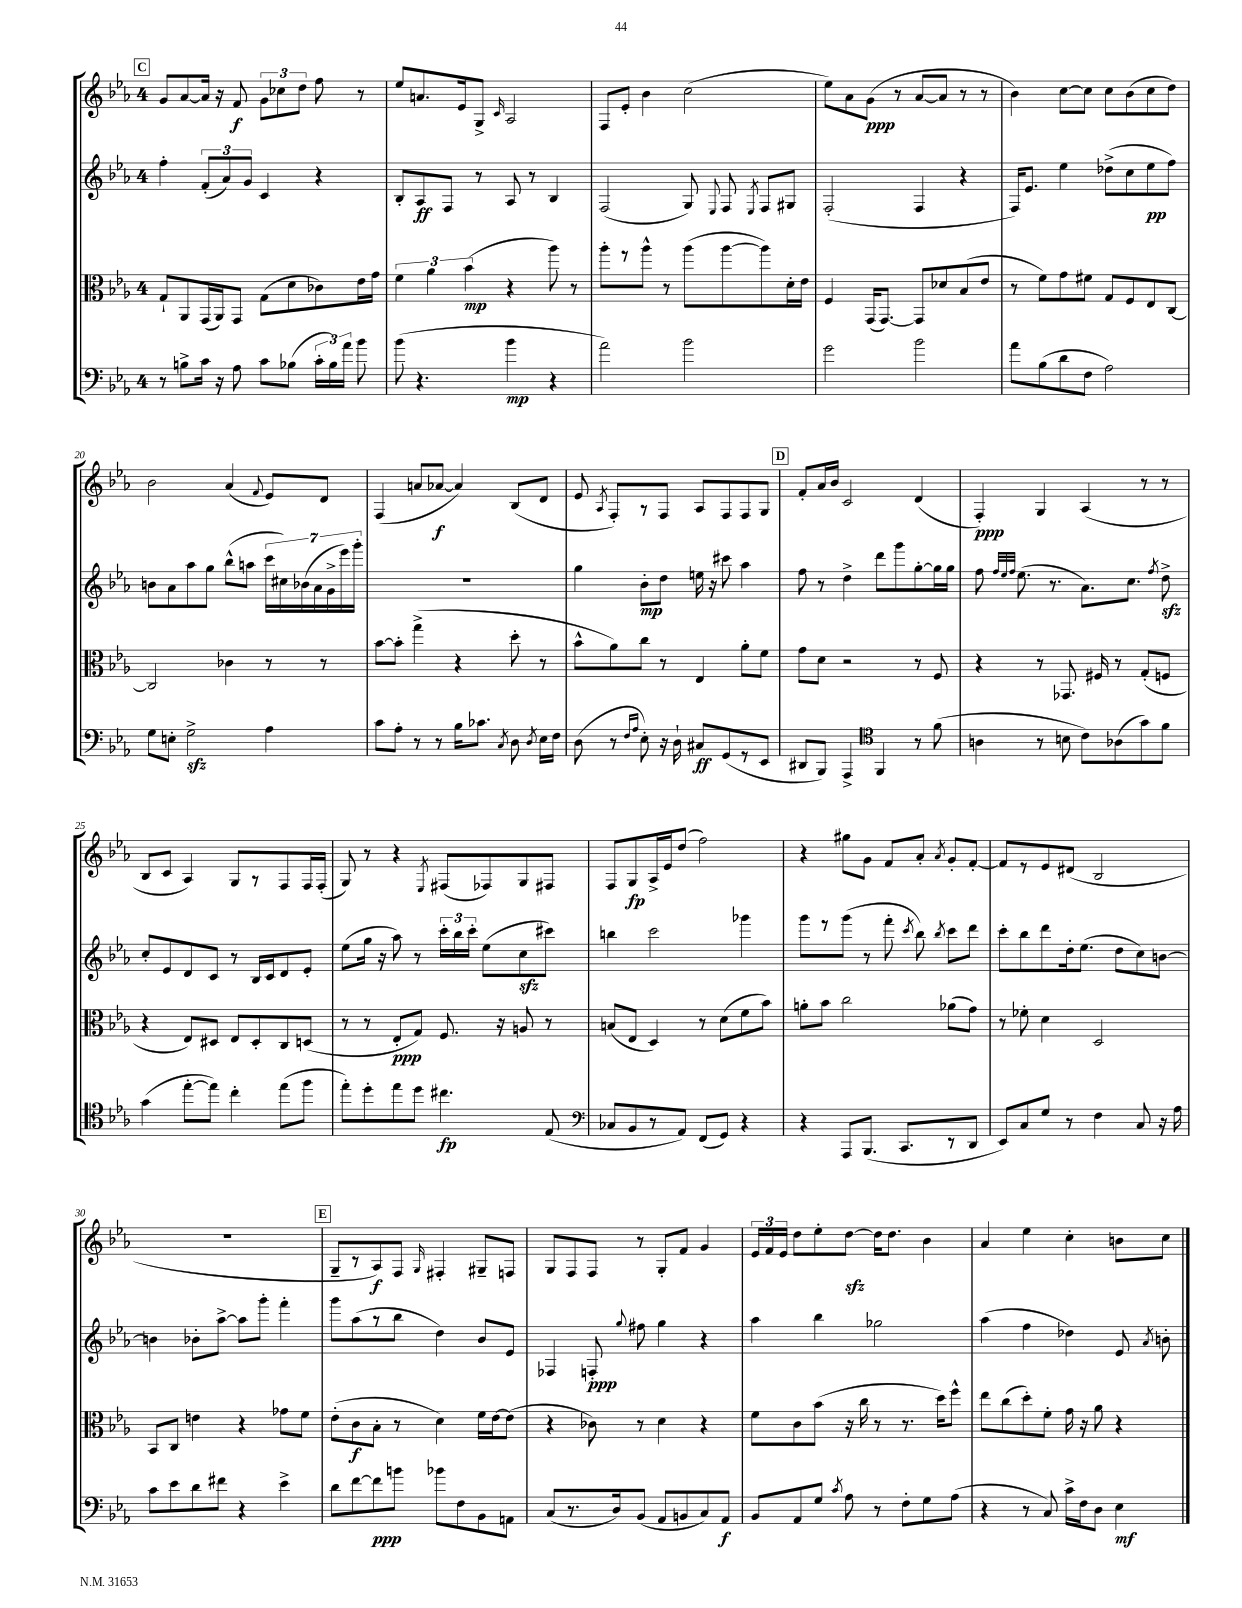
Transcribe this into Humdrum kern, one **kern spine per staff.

**kern	**kern	**kern	**kern
*staff4	*staff3	*staff2	*staff1
*clefF4	*clefC3	*clefG2	*clefG2
*k[b-e-a-]	*k[b-e-a-]	*k[b-e-a-]	*k[b-e-a-]
*M4/4	*M4/4	*M4/4	*M4/4
8r	8G`/L	4ff'\	8g/L
8B^\L	8AA-/	.	[8a-/
16c\Jk	(16GG/L	(12f'/L	16a-/]Jk
16r	16AA-/J)	.	16r
.	.	12a-/)	.
8A-\	8GG/J	.	8f/
.	.	12g/J	.
8c\L	(8G\L	4c/	12g\L
.	.	.	12cc-\
(8B-\J	8d\	.	.
.	.	.	12dd\J
24c'\LL	8c-\)	4r	8ff\
24B-\)	.	.	.
24a-\JJ	.	.	.
8b-\	16e-\L	.	8r
.	16g\JJ	.	.
=	=	=	=
(8b-\	6f\	8B-'/L	8ee-/L
4.r	.	8A-/	8.a/
.	6a-\	.	.
.	.	8F/J	.
.	.	.	16e-/k
.	(6b-\	.	.
.	.	8r	8G^/J
.	.	.	16qqc/
4b-\	4r	8A-/	2A-/
.	.	8r	.
4r	8aa-\)	4B-/	.
.	8r	.	.
=	=	=	=
2a-\)	8aa-'\L	(2F/	8F/L
.	8r	.	8e-'/J
.	8aa-^^\J	.	4b-\
.	8r	.	.
2b-\	(8aa-\L	8G/)	(2cc\
.	.	8qqE-/	.
.	[8aa-\	8F/	.
.	.	8qE-/	.
.	8aa-\])	8F/L	.
.	16d'\L	8G#/J	.
.	16e-\JJ	.	.
=	=	=	=
2g\	4F/	(2F'/	8ee-\L)
.	.	.	8a-\
.	(16GG/LK	.	(8g\J
.	[8.GG/J)	.	.
.	.	.	8r
2b-\	8GG/]L	4F/	[8a-/L
.	8d-/	.	8a-/]J
.	(8B-/	4r	8r
.	8e-/J	.	8r
=	=	=	=
8a-\L	8r	16F/LK)	4b-\)
.	.	8.e-/J	.
(8B-\	8f\L)	.	.
8d\	8g\	4ee-\	[8cc\L
8F\J	8f#\J	.	8cc\]J
2A-\)	8G/L	(8dd-^\L	8cc\L
.	8F/	8cc\	(8b-\
.	8E-/	8ee-\	8cc\
.	[8C/J	8ff\J)	8dd\J)
=	=	=	=
8G\L	2C/]	8b\L	2b-\
8E'\J	.	8a-\	.
2G^\	.	8aa-\	.
.	.	8gg\J	.
.	4c-\	(8bb-^^\L	(4a-/
.	.	8aa\J	.
.	.	.	8qqf/
4A-\	8r	28ccc\LL	8e-/L)
.	.	28cc#\)	.
.	.	(28b-\	.
.	.	28a-\	.
.	8r	.	8d/J
.	.	28g^\	.
.	.	28eee-\)	.
.	.	28ggg'\JJ	.
=	=	=	=
8c\L	[8b-\L	1r	(4F/
8A-'\J	8b-'\]J	.	.
8r	(4gg^\	.	8a/L
8r	.	.	[8a-/J
16B-\LK	4r	.	4a-/])
8.c-\J	.	.	.
8qC/	.	.	.
8D\	8dd'\	.	(8B-/L
8qD/	.	.	.
16E-\LL	8r	.	8d/J
16F\JJ	.	.	.
=	=	=	=
(8D\	8b-^^\L	4gg\	8e-/
.	.	.	8qA-/
8r	8a-\)	.	8F'/L)
16qqF/LL	.	.	.
16qqA-/JJ	.	.	.
8E-'\)	8cc\J	8b-'\L	8r
16r	8r	8dd\J	8F/J
16D`\	.	.	.
8C#/L	4E-/	16ee\	8A-/L
.	.	16r	.
(8GG/	.	8ccc#\	8F/
8r	8a-'\L	4aa-\	8F/
8EE-/J	8f\J	.	8G/J
=	=	=	=
8DD#/L	8g\L	8ff\	8f'/L
8BBB-/J)	8d\J	8r	16a-/L
.	.	.	16b-/JJ
4AAA-^/	2r	4dd^\	2c/
*clefC4	*	*	*
4FF/	.	8ddd\L	.
.	.	8ggg\	.
8r	8r	[8gg'\	(4d/
(8f\	8F/	16gg\]L	.
.	.	16gg\JJ	.
=	=	=	=
4A\	4r	8ff\	4F'/)
.	.	32qqff/LLL	.
.	.	32qqee-/	.
.	.	32qqff/JJJ	.
.	.	(8.ee-\	.
8r	8r	.	4G/
.	.	8.r	.
8B\	8.GG-/	.	.
8c\L)	.	8.a-\L)	(4A-/
.	16F#/	.	.
(8A-\	8r	.	.
.	.	8.cc\J	.
8g\)	(8G'/L	.	8r
.	.	8qff/	.
8f\J	8F/J	8dd^\	8r
=	=	=	=
(4g\	4r	8cc'/L	8B-/L
.	.	8e-/	8c/J
[8ee-'\L	8E-/L)	8d/	4A-/)
8ee-\]J)	8D#/J	8c/J	.
4cc'\	8E-/L	8r	8G/L
.	8D#'/	16B-/LL	8r
.	.	16c/J	.
(8ee-\L	8C/	8d/	8F/
8ff\J	(8D/J	8e-'/J	16F/L
.	.	.	(16F'/JJ
=	=	=	=
8ee-'\L)	8r	(8ee-\L	8G/)
8dd'\	8r	16gg\Jk	8r
.	.	16r	.
8ee-\	8E-'/L	8aa-\)	4r
8dd\J	8G/J)	8r	.
.	.	.	8qE-/
4.cc#\	8.F/	24ccc'\LL	(8F#/L
.	.	24bb-\	.
.	.	24ccc'\JJ	.
.	.	(8ee-\L	8F-/)
.	16r	.	.
.	8A/	8cc\	8G/
(8E-/	8r	8ccc#\J)	8F#/J
=	=	=	=
*clefF4	*	*	*
8C-/L	(8B/L	4bb\	8F/L
8BB-/	8E-/J	.	8G/
8r	4D/)	2ccc\	16A-^/L
.	.	.	16e-/J
8AA-/J)	.	.	(8dd/J
(8FF/L	8r	.	2ff\)
8GG/J)	(8d\L	.	.
4r	8f\	4ggg-\	.
.	8b-\J)	.	.
=	=	=	=
4r	8a'\L	8ggg\L	4r
.	8b-\J	8r	.
8AAA-/L	2cc\	(8ggg\J	8gg#\L
(8.BBB-/J	.	8r	8g\J
.	.	8fff'\	8f/L
8.CC/L	.	.	.
.	.	8qccc/	.
.	.	8bb-\)	8a-'/J
.	.	8qbb-/	8qa-/
8r	(8a-\L	8ccc\L	8g'/L
8DD/J	8g\J)	8ddd\J	[8f'/J
=	=	=	=
8EE-/L)	8r	8ccc'\L	8f/]L
8C/	8f-'\	8bb-\	8r
8G/J	4d\	8ddd\	8e-/
8r	.	16dd'\k	(8d#/J
.	.	(8.ee-\J	.
4F\	2D/	.	2B-/
.	.	8dd\L	.
8C/	.	8cc\)	.
16r	.	[8b\J	.
16A-\	.	.	.
=	=	=	=
8c\L	8BB-/L	4b\]	1r
8e-\	8C/J	.	.
8d\	4e\	8b-'\L	.
8f#\J	.	[8aa-^\J	.
4r	4r	8aa-\]L	.
.	.	8ggg'\J	.
4e-^\	8g-\L	4fff'\	.
.	8f\J	.	.
=	=	=	=
8d\L	(8e-'\L	8ggg\L	8G~/L
[8f\	8c\	(8aa-\	8r
8f\]	8B-'\J	8r	8A-/)
8b\J	8r	8bb-\J	8F/J
.	.	.	16qqG/
8b-\L	4d\)	4dd\)	4F#'/
8F\	.	.	.
8BB-\	16f\LL	8b-/L	8G#~/L
.	[16e-\J	.	.
8AA\J	(8e-\]J	8e-/J	8F/J
=	=	=	=
(8C/L	4r	4F-/	8G/L
8.r	.	.	8F/
.	8c-\)	8F'/	8F/J
16D/k)	.	.	.
.	.	8qqgg/	.
(8BB-/J	8r	8ff#\	8r
8AA-/L	4d\	4gg\	8G'/L
8BB/	.	.	8f/J
8C/)	4r	4r	4g/
8AA-/J	.	.	.
=	=	=	=
8BB-/L	8f\L	4aa-\	24e-/LL
.	.	.	24f/
.	.	.	24e-/JJ
8AA-/	8c\	.	8dd\L
8G/J	(8b-\J	4bb-\	8ee-'\
8qc/	.	.	.
8A-\	16r	.	[8dd\J
.	16cc\	.	.
8r	8r	2gg-\	16dd\]LK
.	.	.	8.dd\J
8F'\L	8.r	.	.
8G\	.	.	4b-\
.	16dd\LK)	.	.
(8A-\J	8ff^^\J	.	.
=	=	=	=
4r	8ee-\L	(4aa-\	4a-/
.	(8cc\	.	.
8r	8dd'\)	4ff\	4ee-\
8C/)	8f'\J	.	.
16c^\LL	16g\	4dd-\)	4cc'\
16F\J	16r	.	.
8D\J	8a-\	.	.
4E-\	4r	8e-/	8b\L
.	.	8qa-/	.
.	.	8b'\	8cc\J
==	==	==	==
*-	*-	*-	*-
